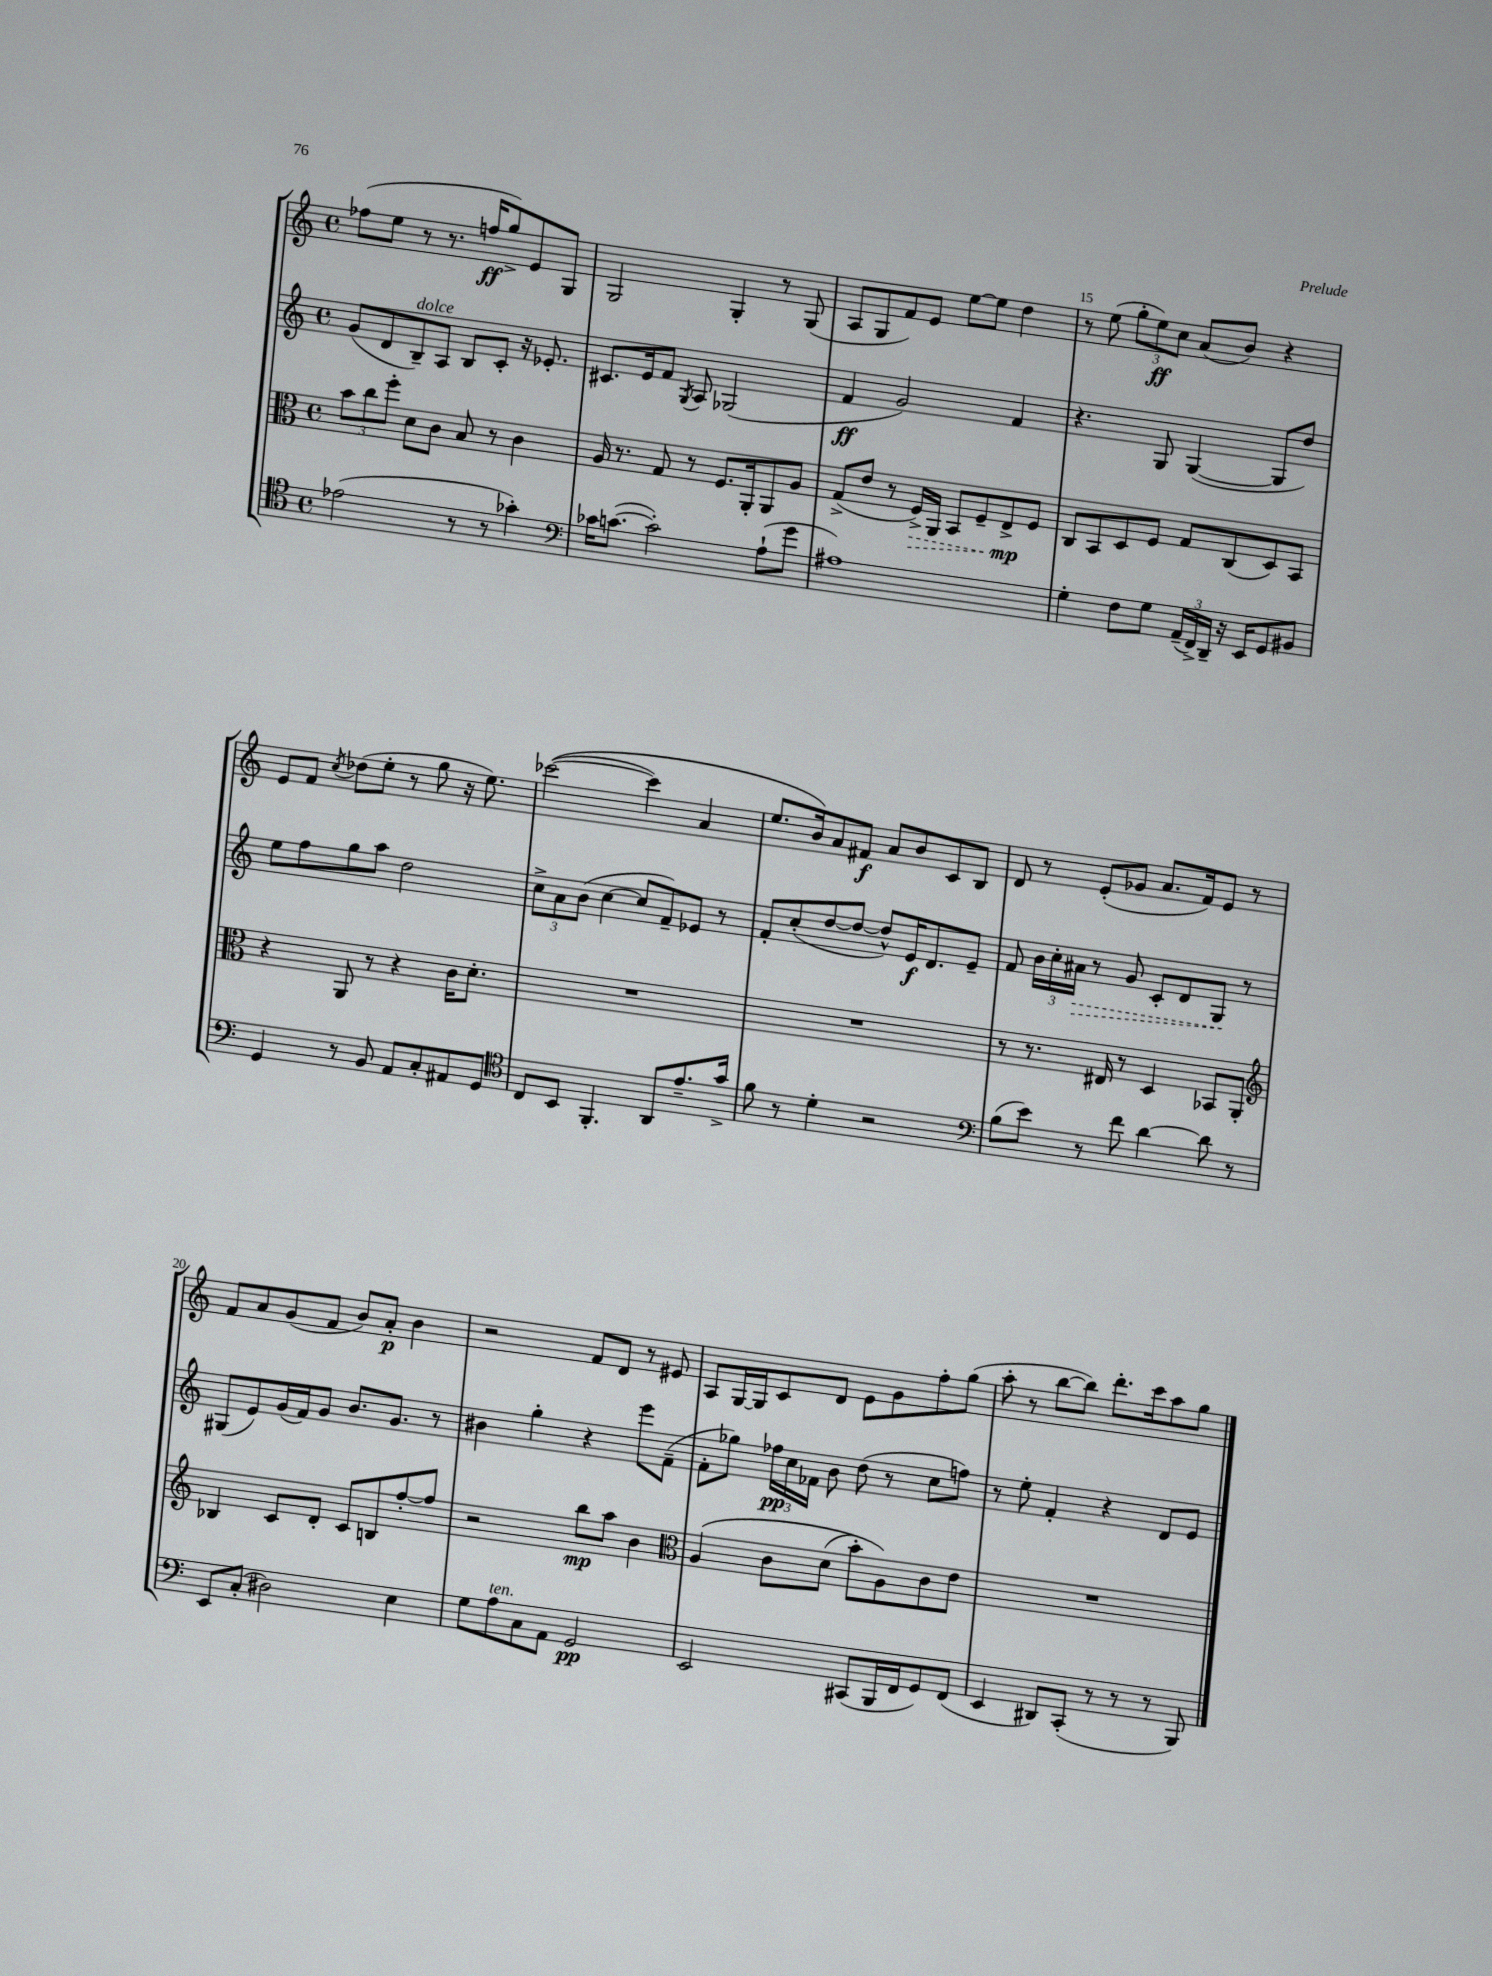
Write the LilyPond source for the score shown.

<<
\new StaffGroup <<
\new Staff = "s0" {
    \clef treble \key c \major \defaultTimeSignature \time 4/4
    \autoBeamOff fes''8[( e''8] r8 r8. f''16[\ff g''8->) e'8 g8] |
    g2 g4-. r8 g8( |
    a8[ g8 f'8) e'8] e''8[~ e''8] d''4 |
    r8 e''8( \tuplet 3/2 { g''8[-. e''8\ff) c''8] } a'8[( b'8]) r4 |
    e'8[ f'8] \acciaccatura { c''8 } des''8[( e''8]-. r8 g''8 r16 e''8.) |
    ces'''2~(\( ces'''4) a'4 |
    e''8.[ b'16\) a'8 fis'8]\f a'8[ b'8 c'8 b8] |
    d'8 r8 e'8[-.( ges'8] a'8.[ f'16) e'8] r8 |
    f'8[ a'8 g'8( f'8] b'8[) a'8]-.\p b'4 |
    r2 f'8[ d'8] r8 eis'8 |
    a8[ g16~ g16 c'8 d'8] e'8[ g'8 f''8-. g''8]( |
    a''8-. r8 b''8[~ b''8]) d'''8.[-. c'''16 a''8 g''8] \bar "|." |
}
\new Staff = "s1" {
    \clef treble \key c \major \defaultTimeSignature \time 4/4
    \autoBeamOff g'8[( d'8 b8--^\markup { \italic "dolce" }) a8] b8[ c'8]-. r16 ees'8.-. |
    cis'8.[ e'16 f'8] \acciaccatura { g8 } a8 ges2( |
    f'4\ff g'2) f'4 |
    r4. g8 g4~( g8[ d''8]) |
    e''8[ f''8 g''8 a''8] d''2 |
    \tuplet 3/2 { c''8[-> a'8 b'8]( } c''4~ c''8[ f'8--) ees'8] r8 |
    f'8[-. c''8-.( d''8~ d''8]~ d''8[-^) e'16\f d'8. e'8]-- |
    f'8 \tuplet 3/2 { b'16[ c''16-. \once \override Hairpin.style = #'dashed-line ais'16]\> } r8 g'8 c'8[-. d'8 g8]\! r8 |
    gis8[( e'8) g'16( f'16) g'8] b'8.[ g'8.] r8 |
    bis'4 g''4-. r4 e'''8[ f'8]--( |
    f'8[-. ges''8]) \tuplet 3/2 { fes''16[\pp c''16 fes'16] } b'8 d''8( r8 c''8[ f''8]) |
    r8 e''8-. f'4-. r4 d'8[ e'8] \bar "|." |
}
\new Staff = "s2" {
    \clef alto \key c \major \defaultTimeSignature \time 4/4
    \autoBeamOff \tuplet 3/2 { b'8[ c''8 f''8]-. } d'8[ c'8] b8 r8 c'4 |
    a16 r8. g8 r8 f8.[ a,16-. a,8 a8] |
    g8[->( e'8] r8 \once \override Hairpin.style = #'dashed-line f16[->\>) a,16] b,8[ f8-- e8->\mp\! f8] |
    c8[ b,8 d8 f8] g8[ c8( d8) b,8] |
    r4 a,8 r8 r4 c'16[ d'8.]-. |
    R1 |
    R1 |
    r8 r8. eis16 r8 d4 bes,8[ a,8]-. |
    \clef treble bes4 c'8[ d'8]-. c'8[ b8 f''8~-. f''8] |
    r2 b''8[\mp a''8] b'4 |
    \clef alto a4\( c'8[ d'8]( b'8[-.) a8\) c'8 e'8] |
    R1 \bar "|." |
}
\new Staff = "s3" {
    \clef tenor \key c \major \defaultTimeSignature \time 4/4
    \autoBeamOff ees'2( r8 r8 ges'4-.) |
    \clef bass ces'16[ c'8.]~( c'2-.) a8[-!( g'8] |
    ais1) |
    g4-. f8[ g8] \tuplet 3/2 { a,16[--( f,16->) d,16]-- } r16 e,16[ g,8 bis,8] |
    g,4 r8 b,8 a,8[ c8-. ais,8 g,8] |
    \clef tenor c8[ b,8] f,4.-. a,8[ e'8.-- g'16]-> |
    f'8 r8 d'4-. r2 |
    \clef bass b8[( e'8]) r8 f'8 d'4~ d'8 r8 |
    e,8[ c8]-.( dis2) e4 |
    g8[ a8^\markup { \italic "ten." } c8 a,8] g,2\pp |
    e,2 cis,8[( b,,16 f,16 g,8) f,8]( |
    e,4 dis,8[) c,8]-.( r8 r8 r8 b,,8) \bar "|." |
}
>>
>>
\layout { \context { \Score currentBarNumber = #12 \override BarNumber.break-visibility = ##(#f #t #t) barNumberVisibility = #(every-nth-bar-number-visible 5) } }
